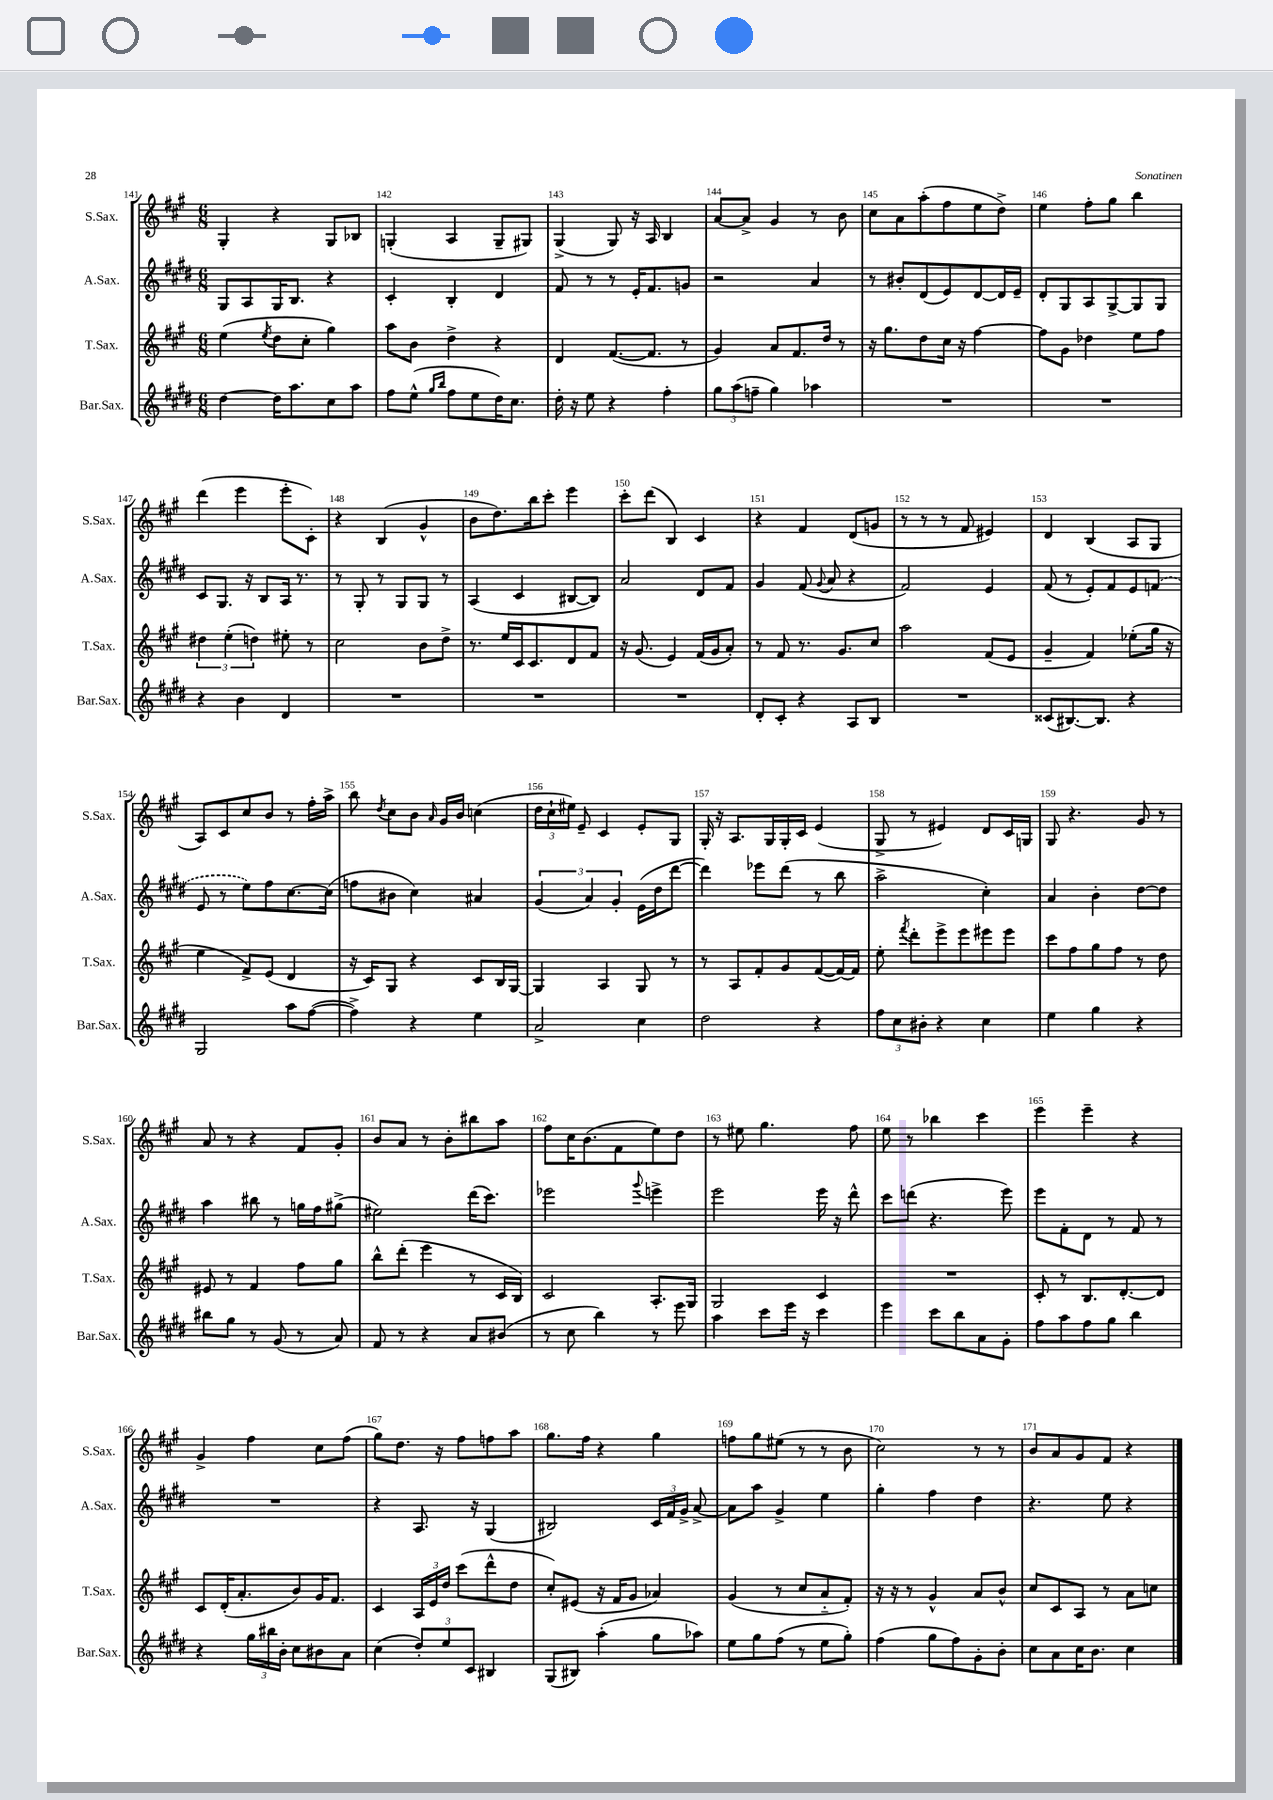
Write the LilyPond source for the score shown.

<<
\new StaffGroup <<
\new Staff = "s0" \with { instrumentName = "S.Sax." shortInstrumentName = "S.Sax." } {
    \clef treble \key a \major \numericTimeSignature \time 6/8
    \autoBeamOff gis4-. r4 gis8[ bes8] |
    g4-.( a4 g8[-- gis8]) |
    gis4->( gis8) r16 a16 b4 |
    a'8[~ a'8]-> gis'4 r8 b'8 |
    cis''8[ a'8 a''8-.( fis''8 e''8 d''8]->) |
    e''4 fis''8[-. gis''8] b''4 |
    d'''4( e'''4 e'''8[-. cis'8]-.) |
    r4 b4( gis'4-^ |
    b'8[ d''8.) b''16 cis'''8]-. e'''4 |
    cis'''8[-. d'''8]( b4) cis'4 |
    r4 fis'4 d'8[( g'8] |
    r8 r8 r8 fis'8 eis'4) |
    d'4 b4( a8[ gis8] |
    a8[) cis'8 cis''8 b'8] r8 fis''16[-. a''16]-> |
    b''8 \acciaccatura { d''8 } cis''8[ b'8] \grace { a'16 } gis'16[ b'16] c''4( |
    \tuplet 3/2 { d''16[ cis''16-! eis''16]) } e'8-- cis'4 e'8[-. gis8] |
    gis16-. r16 a8.[ gis16 gis16-. cis'16] e'4( |
    gis8-> r8 eis'4) d'8[ cis'16 g16] |
    gis8 r4. gis'8 r8 |
    a'8 r8 r4 fis'8[ gis'8]-. |
    b'8[ a'8] r8 b'8[-. bis''8 a''8] |
    fis''8[ cis''16 b'8.( fis'8 e''8) d''8] |
    r8 eis''8 gis''4. fis''8 |
    e''8 r8 bes''4 cis'''4 |
    e'''4 e'''4-- r4 |
    gis'4-> fis''4 cis''8[ fis''8]( |
    gis''8[) d''8.] r16 fis''8[ f''8 a''8] |
    gis''8.[ fis''16] r4 gis''4 |
    f''8[ gis''8 eis''8]( r8 r8 b'8 |
    cis''2) r8 r8 |
    b'8[ a'8 gis'8 fis'8] r4 \bar "|." |
}
\new Staff = "s1" \with { instrumentName = "A.Sax." shortInstrumentName = "A.Sax." } {
    \clef treble \key e \major \numericTimeSignature \time 6/8
    \autoBeamOff gis8[ a8 gis16 b8.] r4 |
    cis'4-. b4-. dis'4 |
    fis'8 r8 r8 e'16[-. fis'8. g'8] |
    r2 a'4 |
    r8 bis'8[-. dis'8( e'8) dis'8~ dis'16 e'16]-- |
    dis'8[-. gis8 a8 gis8~-> gis8 gis8] |
    cis'8[ gis8.] r16 b8[ a16] r8. |
    r8 gis8-. r8 gis8[ gis8] r8 |
    a4( cis'4 bis8[~ bis8]) |
    a'2 dis'8[ fis'8] |
    gis'4 fis'8( \appoggiatura { gis'8 } a'8 r4 |
    fis'2) e'4 |
    fis'8( r8 e'8[-.) fis'8 e'8 \once \slurDashed f'8]( |
    e'8 r8 e''8[) fis''8 cis''8.~ cis''16]( |
    f''8[ bis'8] cis''4) ais'4 |
    \tuplet 3/2 { gis'4( a'4) gis'4-. } e'16[( dis''16 dis'''8]~ |
    dis'''4) ees'''8[ dis'''8]( r8 b''8 |
    a''2-> cis''4-.) |
    a'4 b'4-. dis''8[~ dis''8] |
    a''4 bis''8 r8 g''16[ fis''16 gis''8]->( |
    eis''2) dis'''16[( cis'''8.]) |
    ees'''2 \appoggiatura { gis'''8 } e'''4-> |
    e'''2 e'''16 r16 dis'''8-^ |
    cis'''8[ d'''8]( r4. e'''8) |
    e'''8[ fis'8-. dis'8] r8 fis'8 r8 |
    R2. |
    r4 a8. r16 gis4( |
    bis2) \tuplet 3/2 { cis'16[ fis'16 gis'16]-> } a'8~-> |
    a'8[ a''8] gis'4-> e''4 |
    gis''4-. fis''4 dis''4 |
    r4. e''8 r4 \bar "|." |
}
\new Staff = "s2" \with { instrumentName = "T.Sax." shortInstrumentName = "T.Sax." } {
    \clef treble \key a \major \numericTimeSignature \time 6/8
    \autoBeamOff e''4( \acciaccatura { e''8 } d''8[ cis''8]-. gis''4) |
    a''8[ b'8] d''4-> r4 |
    d'4 fis'8.[~( fis'8.] r8 |
    gis'4) a'8[ fis'8. d''16] r8 |
    r16 gis''8.[ d''8 cis''16] r16 fis''4~ |
    fis''8[ gis'8] des''4 e''8[ fis''8] |
    \tuplet 3/2 { dis''4 e''4-.( d''4) } eis''8-. r8 |
    cis''2 b'8[ d''8]-> |
    r8. e''16[ cis'16 cis'8. d'8 fis'8] |
    r16 gis'8.( e'4) fis'16[( gis'16 a'8]-.) |
    r8 fis'8 r8. gis'8.[ cis''8] |
    a''2 fis'8[( e'8] |
    gis'4-- fis'4) ees''8[-.( gis''16] r16 |
    e''4 fis'8[->) e'8]( d'4 |
    r16 cis'16[) gis8] r4 cis'8[ b16 gis16]~ |
    gis4 a4 gis8 r8 |
    r8 a8[ fis'8-. gis'8 fis'8~( fis'16~) fis'16] |
    e''8-. \acciaccatura { fis'''8 } d'''8[-. e'''8-> e'''8 eis'''8 eis'''8] |
    cis'''8[ fis''8 gis''8 fis''8] r8 d''8 |
    eis'8 r8 fis'4 fis''8[ gis''8] |
    b''8[-^ d'''8]-.( e'''4 r8 cis'16[ b16]) |
    cis'2 a8.[-. gis16] |
    gis2 cis'4 |
    R2. |
    cis'8-. r8 b8.[ d'8.~-. d'8] |
    cis'8[ d'16-.( a'8.-. b'8) gis'16 fis'8.] |
    cis'4 \tuplet 3/2 { a16[ e'16 d''16] } cis'''8[( d'''8-^ d''8] |
    cis''8[-.) eis'8]( r16 fis'16[ gis'8] aes'4) |
    gis'4( r8 cis''8[ a'8-_ fis'8]-.) |
    r16 r16 r8 gis'4-^ a'8[ b'8]-^ |
    cis''8[ cis'8 a8] r8 a'8[ c''8] \bar "|." |
}
\new Staff = "s3" \with { instrumentName = "Bar.Sax." shortInstrumentName = "Bar.Sax." } {
    \clef treble \key e \major \numericTimeSignature \time 6/8
    \autoBeamOff dis''4~ dis''16[ a''8. cis''8 a''8] |
    fis''8[ e''8]-^( \grace { gis''16[ b''16] } fis''8[ e''8 dis''16) cis''8.] |
    dis''16-. r16 e''8 r4 fis''4-. |
    \tuplet 3/2 { gis''8[ a''8( f''8]-- } gis''4) aes''4 |
    R2. |
    R2. |
    r4 b'4 dis'4 |
    R2. |
    R2. |
    R2. |
    dis'8[-. cis'8]-. r4 a8[ b8] |
    R2. |
    cisis'8[( bis8.~) bis8.] r4 |
    gis2 a''8[ fis''8]~( |
    fis''4->) r4 e''4 |
    a'2-> cis''4 |
    dis''2 r4 |
    \tuplet 3/2 { fis''8[ cis''8 bis'8]-. } r4 cis''4 |
    e''4 gis''4 r4 |
    bis''8[ gis''8] r8 gis'8( r8 a'8) |
    fis'8 r8 r4 a'8[ bis'8]( |
    r8 cis''8 b''4) r8 e'''8 |
    a''4 cis'''8[ e'''16] r16 cis'''4 |
    e'''4 cis'''8[ b''8 a'8 gis'8]-. |
    fis''8[ a''8 fis''8 gis''8] b''4 |
    r4 \tuplet 3/2 { gis''16[ bis''16 b'16]-. } cis''8[ bis'8 a'8] |
    cis''4( \tuplet 3/2 { dis''8[-.) e''8 cis'8] } bis4 |
    gis8[( bis8]) a''4-.( gis''8[ aes''8]) |
    e''8[ gis''8 fis''8]( r8 e''8[ gis''8]-.) |
    fis''4( gis''8[ fis''8) gis'8-. b'8]-. |
    cis''8[ a'8 cis''16 b'8.] cis''4 \bar "|." |
}
>>
>>
\layout { \context { \Score currentBarNumber = #141 \override BarNumber.break-visibility = ##(#f #t #t) barNumberVisibility = #all-bar-numbers-visible } }
